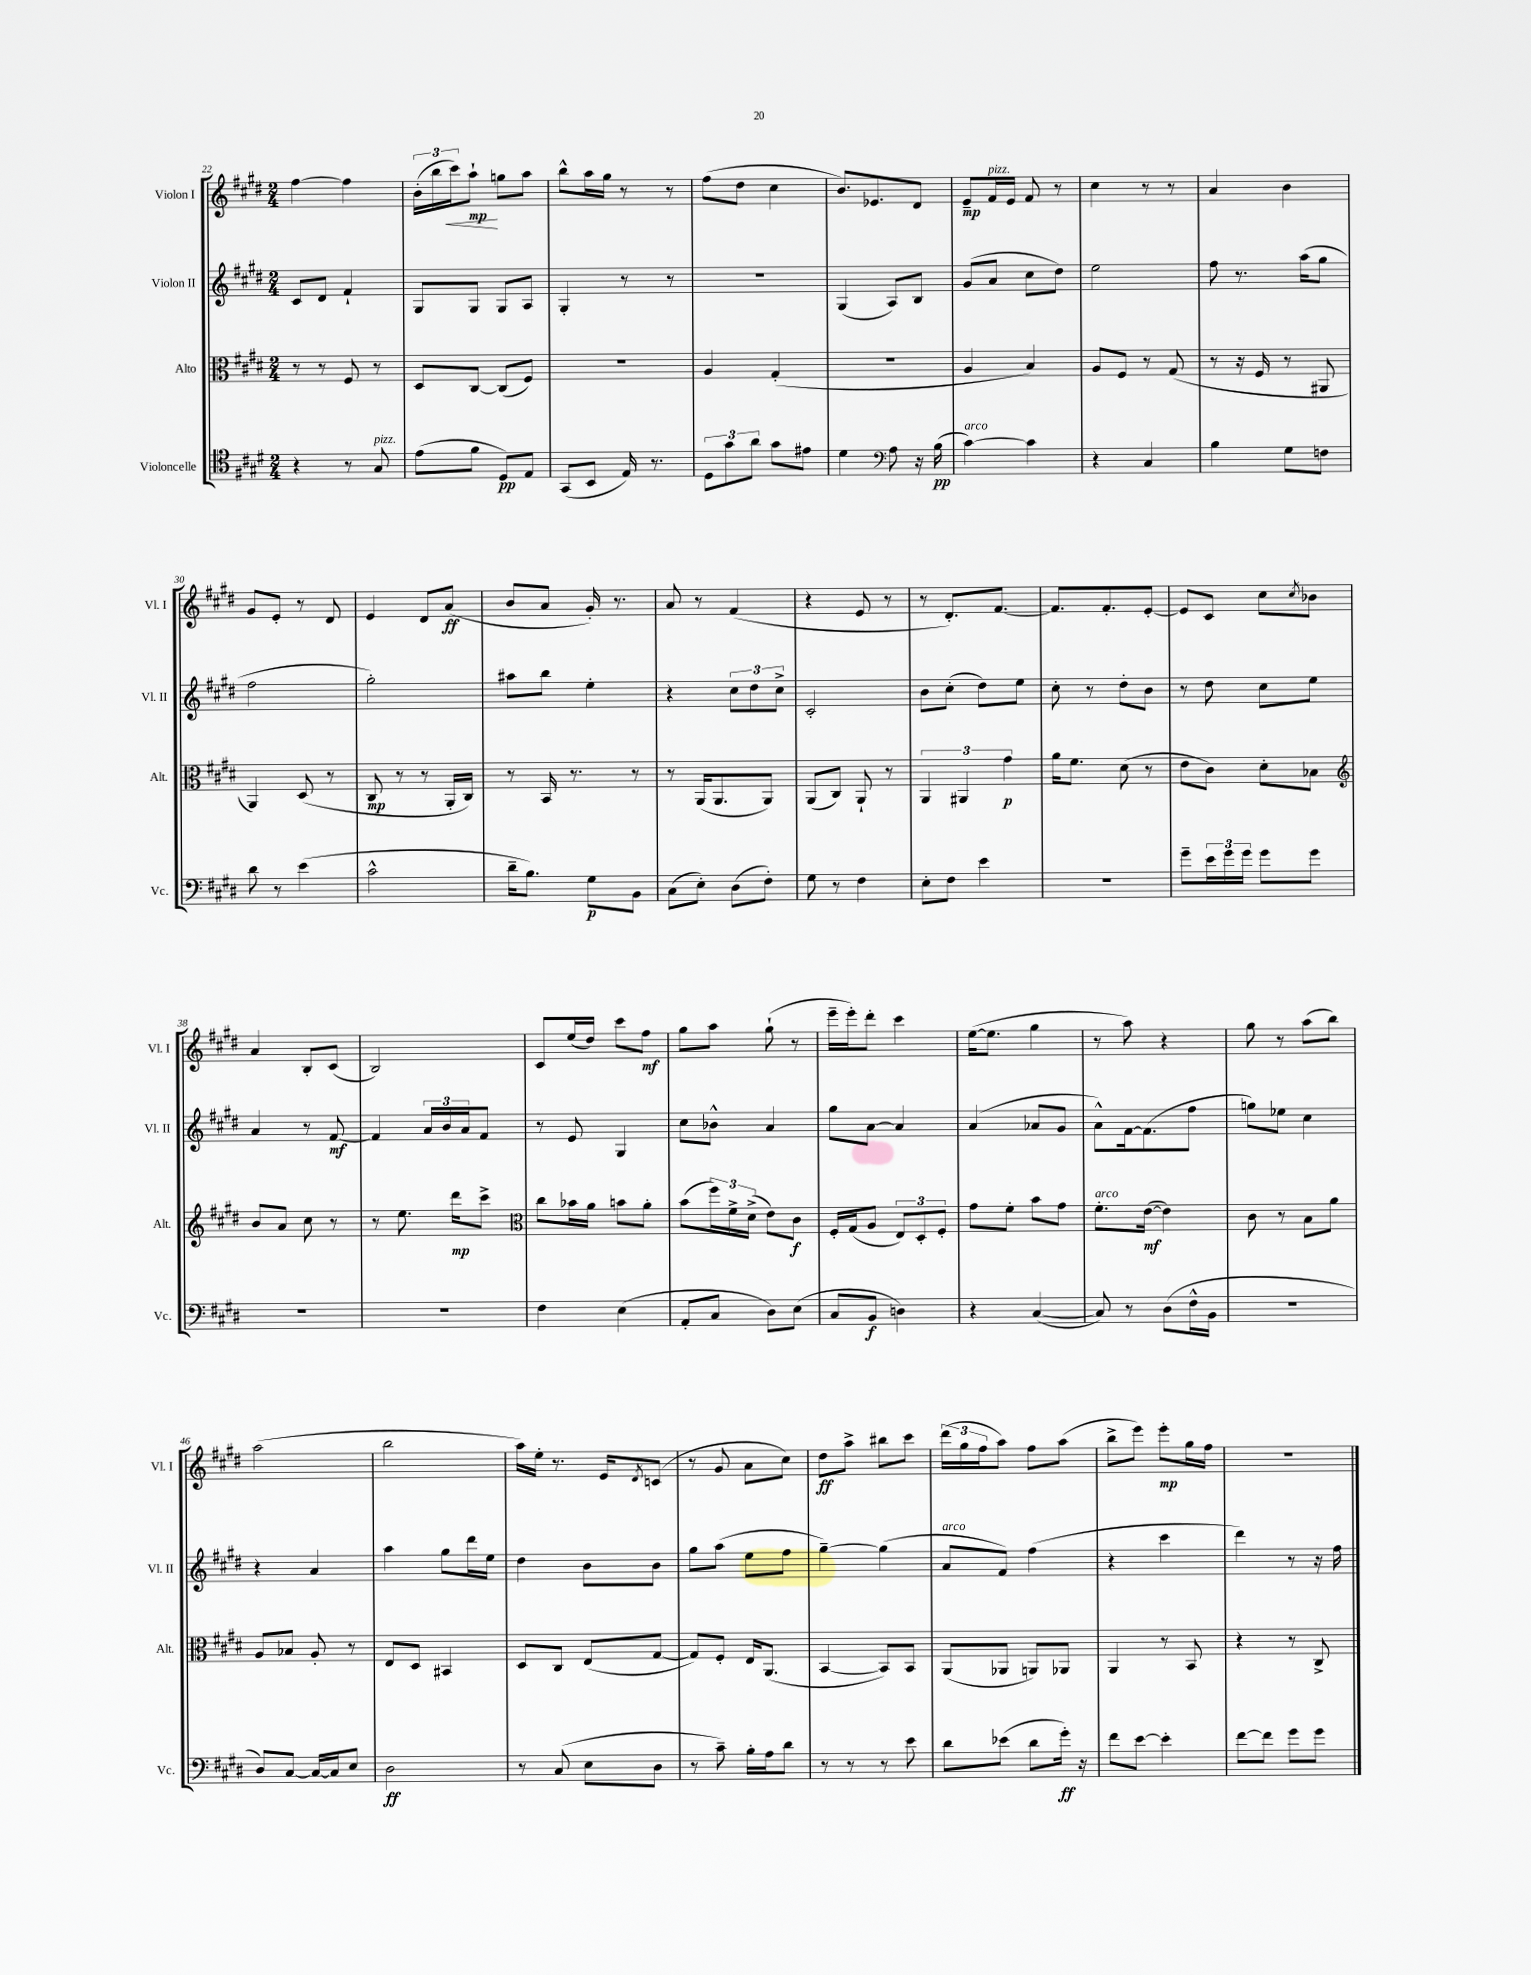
<<
\new StaffGroup <<
\new Staff = "s0" \with { instrumentName = "Violon I" shortInstrumentName = "Vl. I" } {
    \clef treble \key e \major \numericTimeSignature \time 2/4
    fis''4~ fis''4 |
    \tuplet 3/2 { b'16-.( b''16 cis'''16\<) } a''8-!\mp\! g''8 a''8 |
    b''8-^ a''16 gis''16 r8 r8 |
    fis''8( dis''8 cis''4 |
    b'8.) ees'8. dis'8 |
    e'8--\mp fis'16^\markup { \italic "pizz." } e'16 fis'8 r8 |
    cis''4 r8 r8 |
    a'4 b'4 |
    gis'8 e'8-. r8 dis'8 |
    e'4 dis'8 a'8\ff( |
    b'8 a'8 gis'16-.) r8. |
    a'8 r8 fis'4( |
    r4 e'8 r8 |
    r8 dis'8.-.) fis'8.~ |
    fis'8. fis'8.-. e'8~-. |
    e'8 cis'8 cis''8 \acciaccatura { cis''8 } bes'8 |
    a'4 b8-. cis'8( |
    b2) |
    cis'8 e''16( dis''16) cis'''8 fis''8\mf |
    gis''8 a''8 gis''8-!( r8 |
    e'''16-- e'''16-.) dis'''8-. cis'''4 |
    e''16~( e''8. gis''4 |
    r8 a''8) r4 |
    gis''8 r8 a''8( b''8) |
    a''2( |
    b''2 |
    a''16) e''16-. r8. e'16 \acciaccatura { dis'8 } c'8( |
    r8 gis'8 a'8 cis''8) |
    dis''8\ff a''8-> bis''8 cis'''8 |
    \tuplet 3/2 { dis'''16( gis''16 fis''16 } a''8) fis''8 a''8( |
    b''8-> e'''8) e'''8-.\mp gis''16 fis''16 |
    R2 \bar "|." |
}
\new Staff = "s1" \with { instrumentName = "Violon II" shortInstrumentName = "Vl. II" } {
    \clef treble \key e \major \numericTimeSignature \time 2/4
    cis'8 dis'8 fis'4-! |
    gis8 gis8 gis8 a8 |
    gis4-. r8 r8 |
    r2 |
    gis4( a8) b8 |
    gis'8( a'8 cis''8 dis''8) |
    e''2 |
    fis''8 r8. a''16( gis''8 |
    fis''2 |
    gis''2-.) |
    ais''8 b''8 e''4-. |
    r4 \tuplet 3/2 { cis''8 dis''8 cis''8-> } |
    cis'2-. |
    b'8 cis''8-.( dis''8) e''8 |
    cis''8-. r8 dis''8-. b'8 |
    r8 dis''8 cis''8 e''8 |
    a'4 r8 fis'8~\mf |
    fis'4 \tuplet 3/2 { a'16 b'16 a'16 } fis'8 |
    r8 e'8 gis4 |
    cis''8 bes'8-^ a'4 |
    gis''8 a'8~ a'4 |
    a'4( aes'8 gis'8 |
    a'8-^) fis'16~ fis'8.( fis''8 |
    g''8) ees''8 cis''4 |
    r4 a'4 |
    a''4 gis''8 dis'''16 e''16 |
    dis''4 b'8 b'8 |
    gis''8 a''8( e''8 fis''8 |
    gis''4~--) gis''4( |
    a'8^\markup { \italic "arco" } fis'8) fis''4( |
    r4 cis'''4 |
    dis'''4) r8 r16 fis''16 \bar "|." |
}
\new Staff = "s2" \with { instrumentName = "Alto" shortInstrumentName = "Alt." } {
    \clef alto \key e \major \numericTimeSignature \time 2/4
    r8 r8 fis8 r8 |
    dis8 cis8~ cis8( fis8) |
    R2 |
    a4 gis4-.( |
    R2 |
    a4 b4) |
    a8 fis8 r8 gis8( |
    r8 r16 fis16 r8 ais,8 |
    a,4) dis8( r8 |
    cis8\mp r8 r8 a,16-. cis16) |
    r8 b,16 r8. r8 |
    r8 a,16( a,8. a,8) |
    a,8( cis8) a,8-! r8 |
    \tuplet 3/2 { a,4 ais,4 gis'4\p } |
    a'16 fis'8. dis'8( r8 |
    e'8 cis'8) dis'8-. bes8 |
    \clef treble b'8 a'8 cis''8 r8 |
    r8 e''8. dis'''16\mp cis'''8-> |
    \clef alto cis''8 bes'16 a'16 b'8 a'8-. |
    b'8( \tuplet 3/2 { fis''16) fis'16-> dis'16->( } e'8) cis'8\f |
    fis16-. gis16( a8 \tuplet 3/2 { e8) dis8-. fis8-. } |
    gis'8 fis'8-. b'8 gis'8 |
    fis'8.-.^\markup { \italic "arco" } e'16~\mf( e'4) |
    cis'8 r8 b8 a'8 |
    a8 bes8 a8-. r8 |
    e8 dis8 bis,4 |
    dis8 cis8 e8( gis8~ |
    gis8) fis8-. e16 a,8.( |
    b,4~ b,8) b,8 |
    a,8( aes,8 a,8) aes,8 |
    a,4 r8 b,8 |
    r4 r8 cis8-> \bar "|." |
}
\new Staff = "s3" \with { instrumentName = "Violoncelle" shortInstrumentName = "Vc." } {
    \clef tenor \key e \major \numericTimeSignature \time 2/4
    r4 r8 gis8^\markup { \italic "pizz." } |
    e'8( fis'8 dis8\pp) e8 |
    gis,8( b,8 e16) r8. |
    \tuplet 3/2 { dis8 gis'8 a'8 } gis'8 eis'8 |
    dis'4 \clef bass a8 r16 b16\pp( |
    cis'4~^\markup { \italic "arco" }) cis'4 |
    r4 cis4 |
    b4 gis8 f8 |
    dis'8 r8 e'4( |
    cis'2-^ |
    dis'16-- b8.) gis8\p b,8 |
    cis8( e8-.) dis8( fis8-.) |
    gis8 r8 fis4 |
    e8-. fis8 e'4 |
    r2 |
    gis'8-- \tuplet 3/2 { e'16 gis'16 gis'16 } gis'8 gis'8 |
    R2 |
    R2 |
    fis4 e4( |
    a,8-. cis8 dis8) e8( |
    cis8 b,8\f d4) |
    r4 cis4~( |
    cis8) r8 dis8( fis16-^ b,16 |
    R2 |
    dis8) cis8~ cis16~ cis16 e8 |
    dis2\ff |
    r8 cis8( e8 dis8 |
    r8 cis'8--) b16-. a16 dis'8 |
    r8 r8 r8 e'8 |
    dis'8 ees'8( dis'8 gis'16-.\ff) r16 |
    fis'8 e'8~ e'4-. |
    fis'8~ fis'8 gis'8 gis'8 \bar "|." |
}
>>
>>
\layout { \context { \Score currentBarNumber = #22 } }
